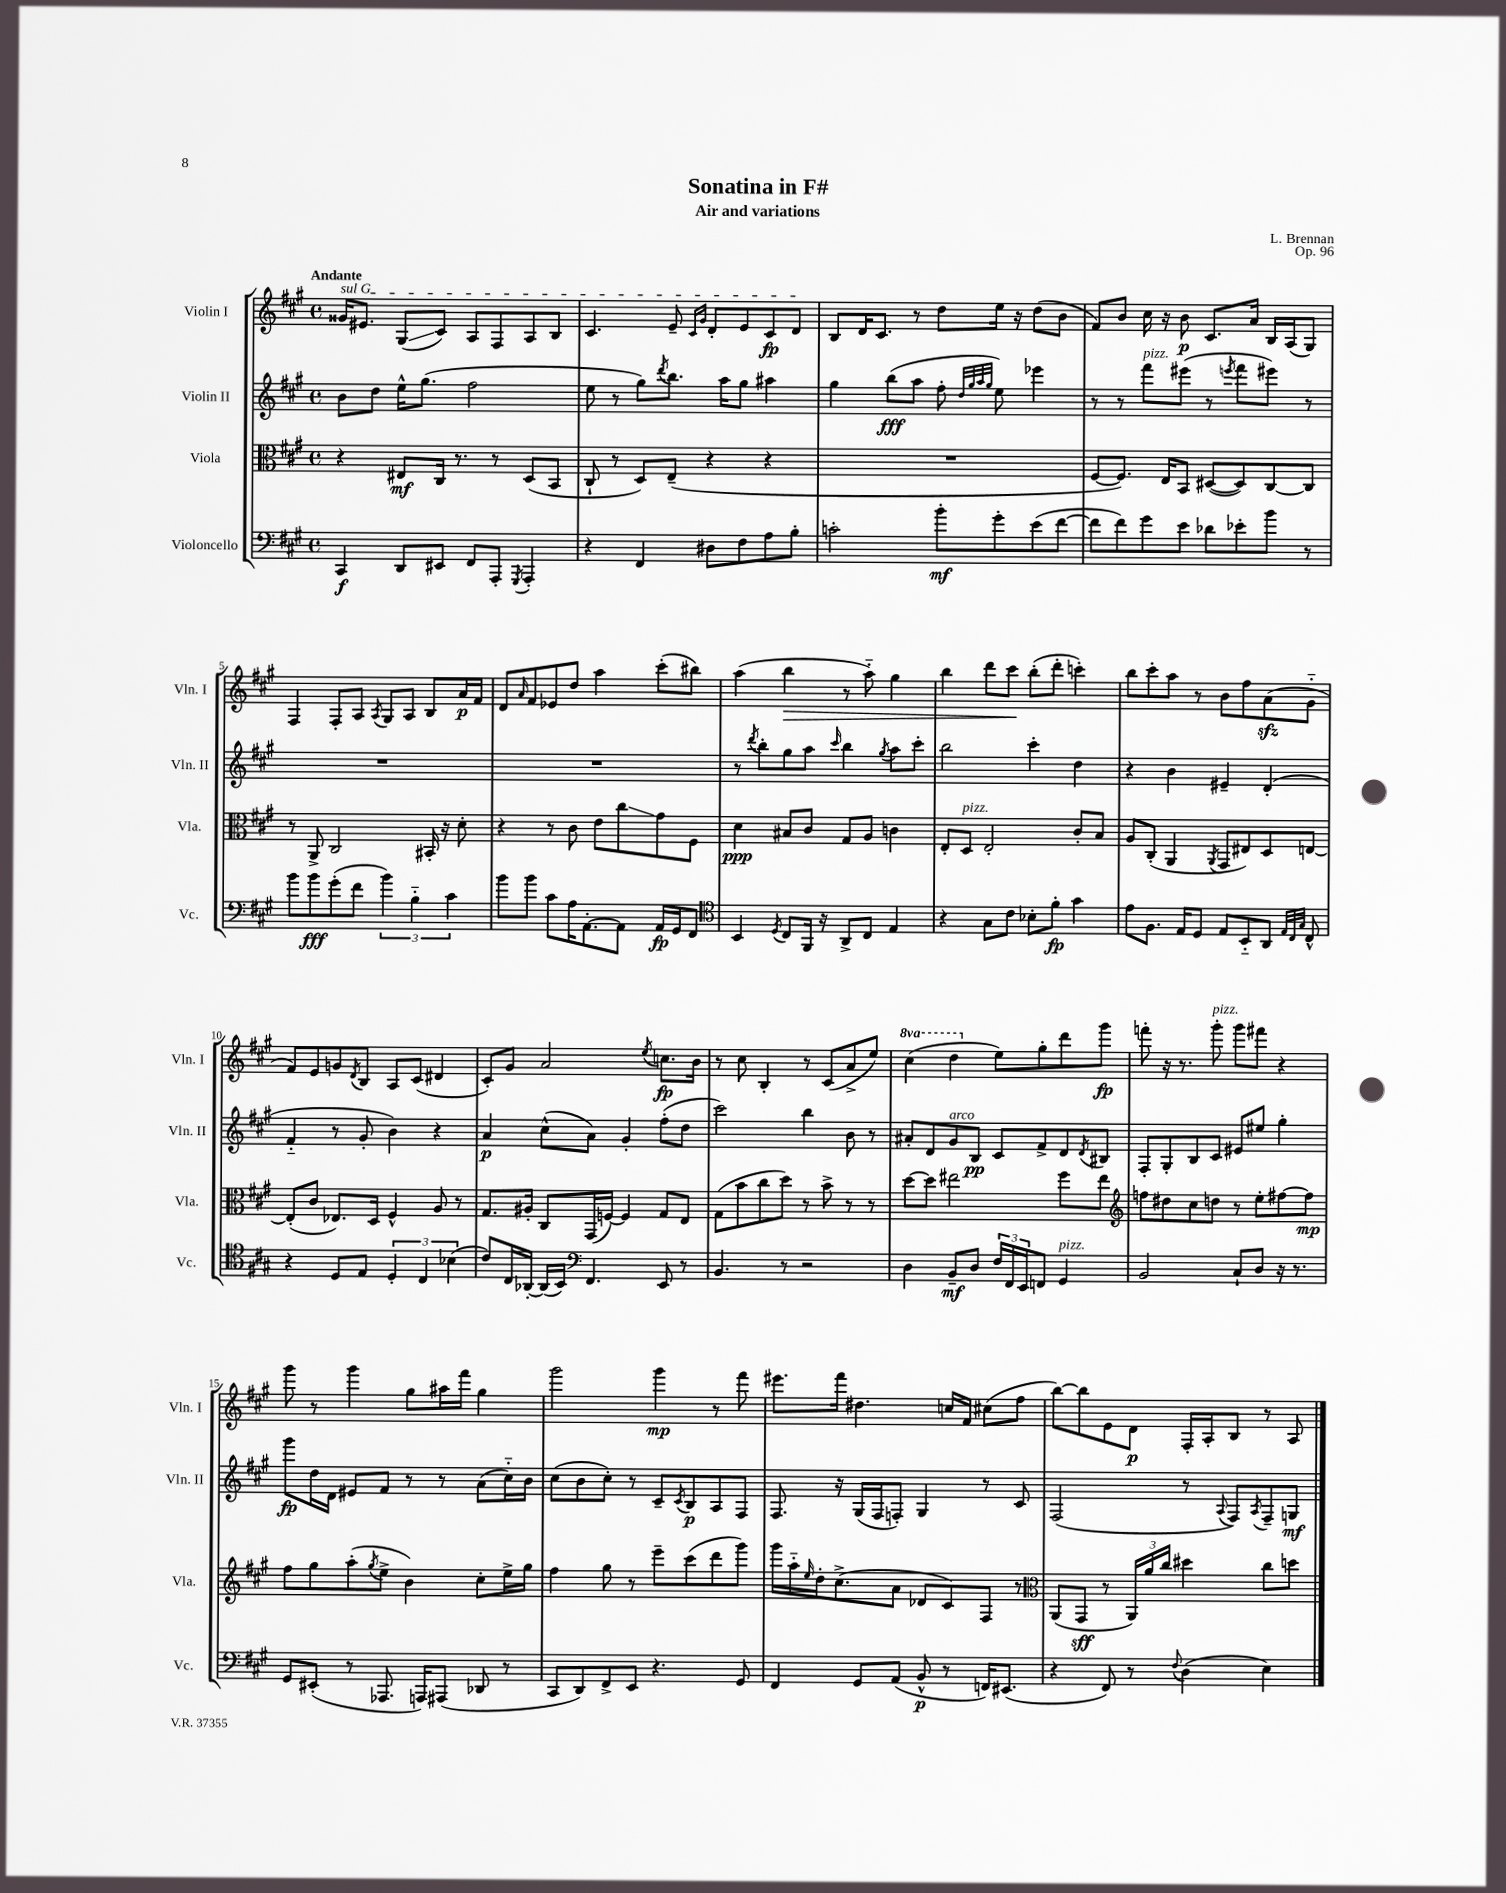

**kern	**kern	**kern	**kern
*staff4	*staff3	*staff2	*staff1
*clefF4	*clefC3	*clefG2	*clefG2
*k[f#c#g#]	*k[f#c#g#]	*k[f#c#g#]	*k[f#c#g#]
*M4/4	*M4/4	*M4/4	*M4/4
*met(c)	*met(c)	*met(c)	*met(c)
4CC#/	4r	8b\L	16g##/LK
.	.	.	8.e#/J
.	.	8dd\J	.
8DD/L	8E#/L	16ee^^\LK	(8G#/L
.	.	(8.gg#\J	.
8EE#/J	16C#/Jk	.	8c#/J)
.	8.r	.	.
8FF#/L	.	2ff#\	8A/L
8AAA'/J	8r	.	8F#/
8qGGG#/	.	.	.
4AAA'/	(8D/L	.	8A/
.	8BB/J	.	8B/J
=	=	=	=
4r	8C#`/	8ee\	4.c#/
.	8r	8r	.
4FF#/	8D/L)	8gg#\L)	.
.	.	8qddd/	.
.	(8E~/J	8.bb\J	8e~/
.	.	.	16qqc#/LL
.	.	.	16qqg#/JJ
8D#\L	4r	.	8d'/L
.	.	16aa\LK	.
8F#\	.	8gg#\J	8e/
8A\	4r	4aa#\	8c#/
8B'\J	.	.	8d/J
=	=	=	=
2c'\	1r	4gg#\	8B/L
.	.	.	16d/K
.	.	.	8.c#/J
.	.	(8bb\L	.
.	.	8aa\J	8r
8b'\L	.	8ff#'\	8dd\L
.	.	32qqdd/LLL	.
.	.	32qqgg#/	.
.	.	32qqaa/	.
.	.	32qqgg#/JJJ	.
8g#'\	.	8ee\)	16ee\Jk
.	.	.	16r
(8e\	.	4eee-\	(8dd\L
[8f#\J	.	.	8b\J
=	=	=	=
8f#\]L	[8F#/L	8r	8f#/L)
8f#\)	8.F#/]J)	8r	8b/J
8g#\	.	8fff#\L	16cc#\
.	16E/LK	.	16r
8e\J	8BB/J	(8eee#\J	8b\
8d-\L	([8D#/L	8r	8.c#/L
.	.	8qeee/	.
8e-'\	8D#/])	8fff#\L	.
.	.	.	16a/Jk
8b\J	[8C#/	8eee#\J)	16B/LL
.	.	.	(16A/J
8r	8C#/]J	8r	8G#/J)
=	=	=	=
8b\L	8r	1r	4F#/
8b\	8AA^/	.	.
(8g#'\	2C#/	.	8F#'/L
8f#\J	.	.	8A/J
.	.	.	8qA/
6b\)	.	.	8G#/L
.	.	.	8A/J
6B'~\	.	.	.
.	16BB#'/	.	8B/L
.	16r	.	.
6c#\	.	.	.
.	8d'\	.	16a/L
.	.	.	16f#/JJ
=	=	=	=
8b\L	4r	1r	8d/L
.	.	.	16qqa/
8b\J	.	.	8f#/
8c#\L	8r	.	8e-/
16A\K	8c#\	.	8dd/J
[8.AA'\	.	.	.
.	8e\L	.	4aa\
8AA\]J	8cc#\	.	.
16AA/LL	8g#\	.	(8ccc#'\L
16GG#/J	.	.	.
8FF#/J	8F#\J	.	8bb#\J)
=	=	=	=
*clefC4	*	*	*
4BB/	4d\	8r	(4aa\
.	.	8qddd/	.
.	.	8bb'\L	.
8qD/	.	.	.
8C#/L	8B#/L	8gg#\	4bb\
16FF#/Jk	8c#/J	8aa\J	.
16r	.	.	.
.	.	16qqccc#/	.
8AA^/L	8G#/L	4bb\	8r
8C#/J	8A/J	.	8aa'~\)
.	.	8qgg#/	.
4E/	4c\	8aa\L	4gg#\
.	.	8ccc#'\J	.
=	=	=	=
4r	8E'/L	2bb\	4bb\
.	8D/J	.	.
8G#\L	2E'/	.	8ddd\L
8c#\J	.	.	8ccc#\J
8B-'\L	.	4ccc#'\	(8bb'\L
8f#'\J	.	.	8ddd'\J
4g#\	8c#'/L	4dd\	4ccc'\)
.	8B/J	.	.
=	=	=	=
8e\L	8A/L	4r	8bb\L
8.F#\J	(8C#'/J	.	8ccc#'\
.	4AA/	4b\	8aa\J
16E/LK	.	.	.
8D/J	.	.	8r
.	8qAA/	.	.
8E/L	8GG#/L	4e#~/	8b\L
8BB'~/	8E#/)	.	8ff#\
8AA/J	8D/	(4d'/	(8a\
32qqE/LLL	.	.	.
32qqC#/	.	.	.
32qqG#/JJJ	.	.	.
8C#^^/	[8E/J	.	8g#'~\J
=	=	=	=
4r	(8E'/]L	4f#'~/	8f#/L)
.	8c#/J	.	8e/
8D/L	8.E-/L)	8r	8g/
.	.	.	8qd/
8E/J	.	8g#'/	8B/J
.	16D/Jk	.	.
6D'/	4F#^^/	4b\)	8A/L
.	.	.	(8c#/J
6C#/	.	.	.
.	8A/	4r	4d#/
(6B-\	.	.	.
.	8r	.	.
=	=	=	=
8c#/L)	8.G#/L	4a/	8c#'/L)
16C#/L	.	.	8g#/J
[16AA-'/JJ	16A#'/Jk	.	.
(16AA-/]LL	8C#/L	(8cc#^^\L	2a/
16BB/JJ)	.	.	.
*clefF4	*	*	*
4.FF#/	(16GG#/L	8a\J)	.
.	[16F/JJ)	.	.
.	4F/]	4g#'/	.
.	.	.	8qee/
8EE/	8G#/L	(8ff#'\L	8.cc\L
8r	8E/J	8dd\J	.
.	.	.	16b\Jk
=	=	=	=
4.BB/	(8G#\L	2ccc#\)	8r
.	8b\	.	8cc#\
.	8cc#\	.	4B'/
8r	8dd\J)	.	.
2r	8r	4bb\	8r
.	8b^\	.	(8c#/L
.	8r	8b\	8a^/
.	8r	8r	8ee/J)
=	=	=	=
4D\	[8dd\L	8a#'/L	(4ccc#\
.	8dd\]J	8d/	.
8BB~/L	2ee#\	8g#/	4ddd\
8D/J	.	8B/J	.
24F#/LL	.	8c#/L	8ee\L)
24FF#/	.	.	.
24EE/J	.	.	.
8FF/J	.	8f#^/	8gg#'\
4GG#/	8ff#\L	8d/	8ddd\
.	.	8qd/	.
.	8ee#\J	8B#/J	8ggg#\J
=	=	=	=
*	*clefG2	*	*
2BB/	8ff\L	8F#'/L	8fff'\
.	8dd#\	8G#'/	16r
.	.	.	8.r
.	8cc#\	8B/	.
.	8dd\J	8c#/J	8ggg#'\
8C#`/L	8r	8e#/L	8ggg#\L
8D/J	8ee'\L	8ee#/J	8fff#\J
16r	[8ff#\	4gg#'\	4r
8.r	.	.	.
.	8ff#\]J	.	.
=	=	=	=
8GG#/L	8ff#\L	8ggg#\L	8ggg#\
(8EE#'/J	8gg#\	16dd\L	8r
.	.	16d\JJ	.
8r	(8aa'\	8e#/L	4ggg#\
.	8qgg#/	.	.
8.AAA-/	8ee^\J	8f#/J	.
.	4b\)	8r	8gg#\L
16AAA/LK)	.	.	.
(8AAA#/J	.	8r	16aa#\L
.	.	.	16fff#\JJ
8DD-/	8cc#'\L	(8a\L	4gg#\
8r	16ee^\L	16cc#'~\L)	.
.	16gg#\JJ	16b\JJ	.
=	=	=	=
8CC#/L	4ff#\	(8cc#\L	2ggg#\
8DD/)	.	8b\	.
8FF#^/	8gg#\	8cc#'\J)	.
8EE/J	8r	8r	.
4.r	8eee~\L	8c#~/L	4ggg#\
.	.	8qc#/	.
.	(8ccc#\	8B/	.
.	8ddd\	8A/	8r
8GG#/	8ggg#\J)	8F#/J	8fff#\
=	=	=	=
4FF#/	16ggg#\LL	8.F#/	8.eee#\L
.	16aa'~\	.	.
.	16qqee/	.	.
.	16dd'\J	.	.
.	(8.cc#^\	16r	16fff#\Jk
8GG#/L	.	(16G#/LL	4.dd#\
.	.	16F#/J	.
(8AA/J	8a\J	8F'/J)	.
8BB^^/	8d-/L	4G#/	.
8r	8c#/)	.	16cc/LL
.	.	.	16f#/JJ
16FF/LK)	8F#/J	8r	(8cc#\L
(8.EE#/J	.	.	.
.	8r	8c#/	8ff#\J
=	=	=	=
*	*clefC3	*	*
4r	(8AA/L	(2F#/	[8bb\L)
.	8GG#/J	.	8bb\]
8FF#/)	8r	.	8e\
8r	24AA/LL)	.	8d\J
.	24a/	.	.
.	24cc#/JJ	.	.
8qqF#/	.	.	.
(4D\	4dd#\	8r	16F#'/LL
.	.	.	16A'/J
.	.	8qqA/	.
.	.	8F#/L)	8B/J
.	.	8qA/	.
4E\)	8cc#\L	8F#~/	8r
.	8dd\J	8G/J	8A/
==	==	==	==
*-	*-	*-	*-
